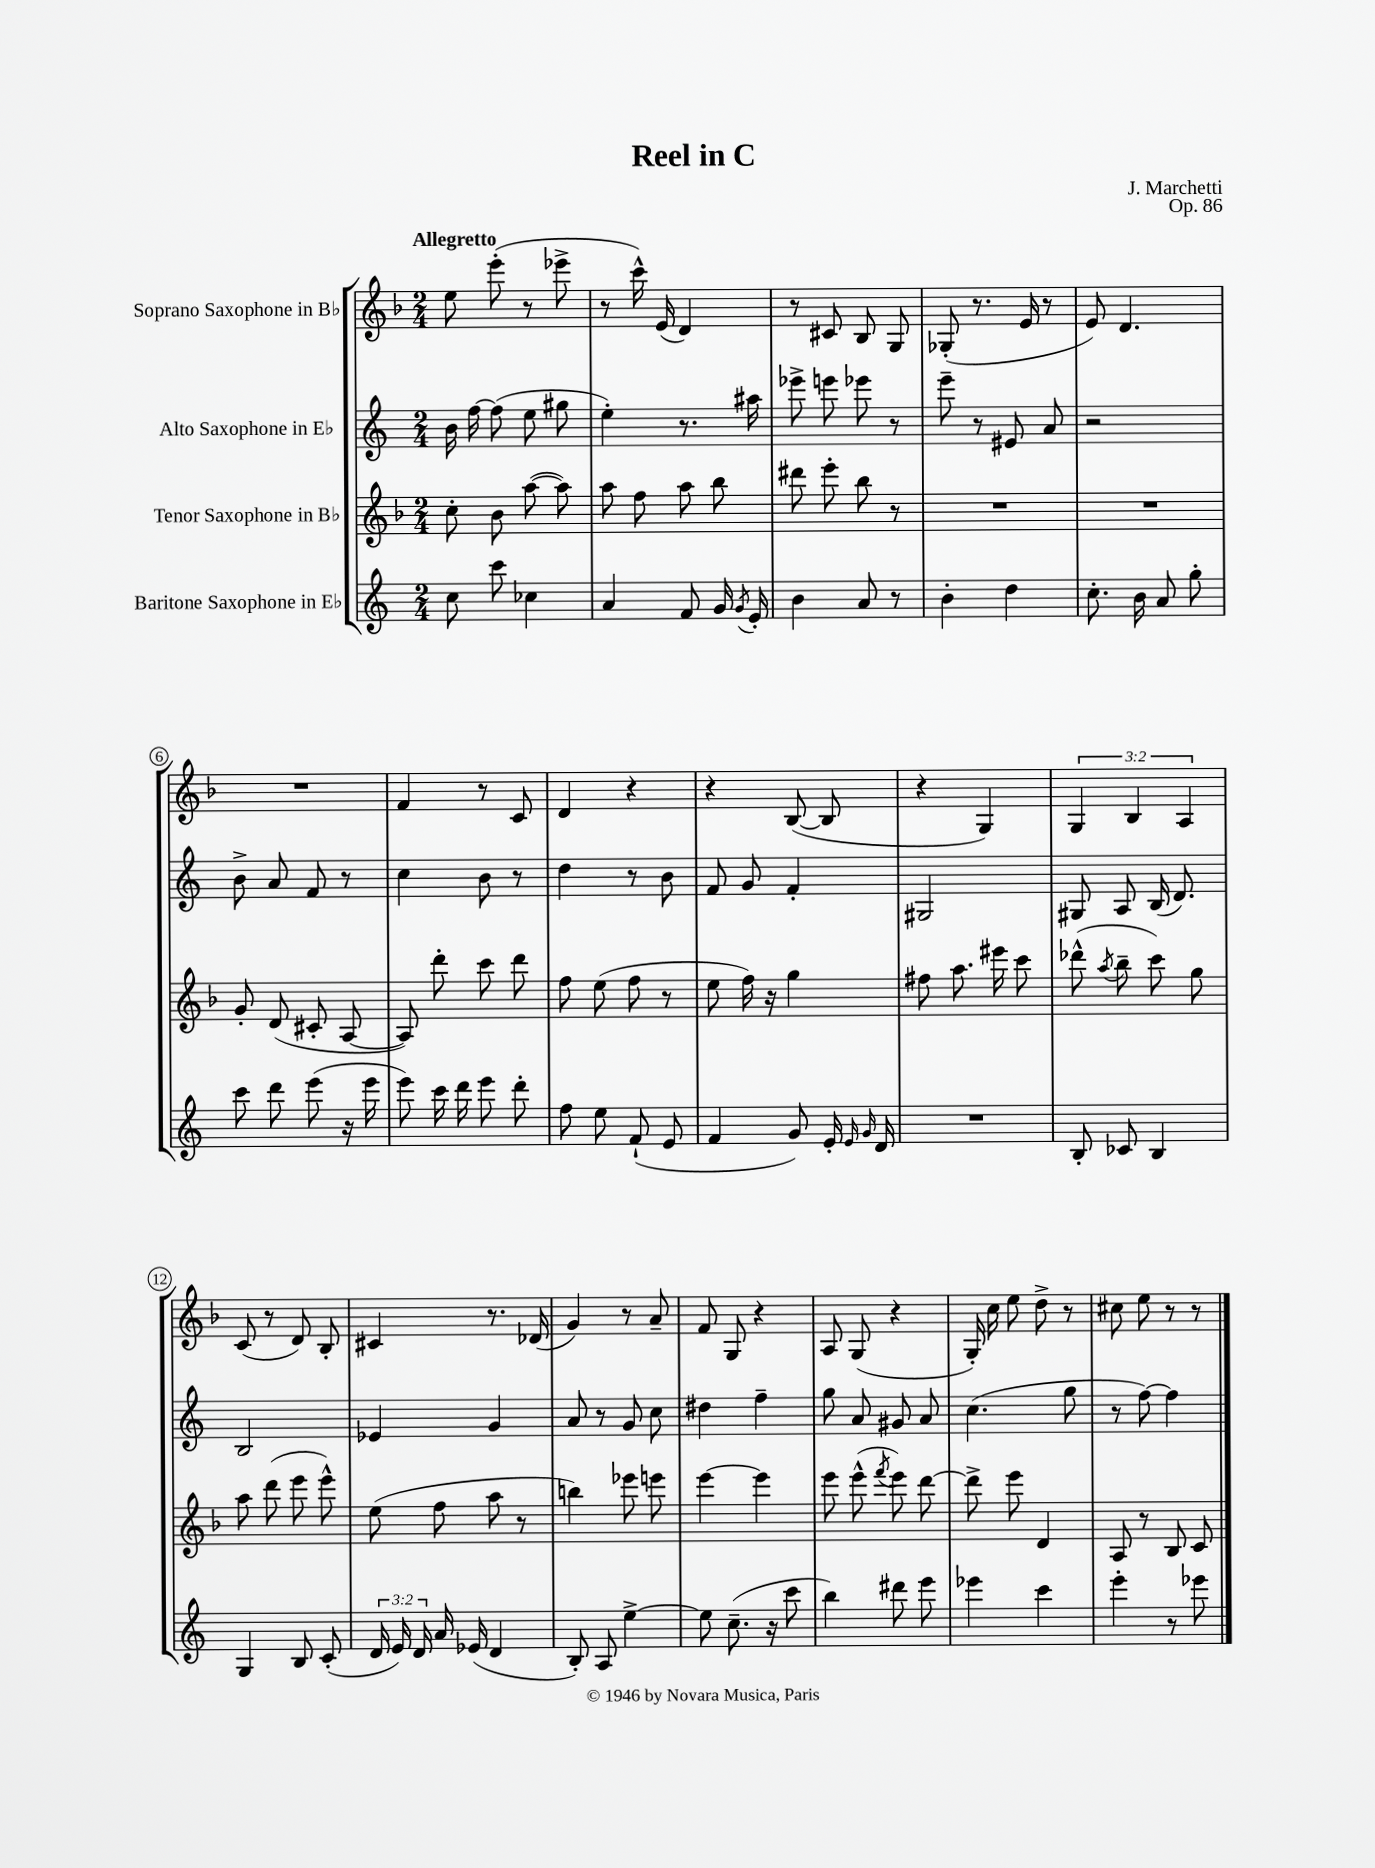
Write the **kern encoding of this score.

**kern	**kern	**kern	**kern
*part4	*part3	*part2	*part1
*staff4	*staff3	*staff2	*staff1
*I"Baritone Saxophone in E♭	*I"Tenor Saxophone in B♭	*I"Alto Saxophone in E♭	*I"Soprano Saxophone in B♭
*clefG2	*clefG2	*clefG2	*clefG2
*k[]	*k[b-]	*k[]	*k[b-]
*M2/4	*M2/4	*M2/4	*M2/4
=1	=1	=1	=1
!	!	!	!LO:TX:a:B:t=Allegretto
8cc\	8cc'\	16b\	8ee\
.	.	[16ff\	.
8ccc\	8b-\	(8ff\]	(8eee'\
4cc-X\	([8aa\	8ee\	8r
.	8aa\])	8gg#X\	8eee-X^\
=2	=2	=2	=2
4a/	8aa\	4ee'\)	8r
.	8ff\	.	16ccc^^\)
.	.	.	(16e/
8f/	8aa\	8.r	4d/)
16g/	8bb-\	.	.
8qg/	.	.	.
16e'/	.	16aa#X\	.
=3	=3	=3	=3
4b\	8ddd#X\	8eee-X^\	8r
.	8eee'\	8eeen\	8c#X/
8a/	8bb-\	8eee-X\	8B-/
8r	8r	8r	8G/
=4	=4	=4	=4
4b'\	2r	8eee~\	(8G-X'/
.	.	8r	8.r
4dd\	.	8e#X/	.
.	.	.	16e/
.	.	8a/	8r
=5	=5	=5	=5
8.cc'\	2r	2r	8e/)
.	.	.	4.d/
16b\	.	.	.
8a/	.	.	.
8gg'\	.	.	.
!!LO:LB:g=z
=6	=6	=6	=6
8ccc\	8g'/	8b^\	2r
8ddd\	(8d/	8a/	.
(8eee\	8c#X'/	8f/	.
16r	[8A/	8r	.
16eee\	.	.	.
=7	=7	=7	=7
8eee\)	8A/])	4cc\	4f/
16ccc\	8ddd'\	.	.
16ddd\	.	.	.
8eee\	8ccc\	8b\	8r
8ddd'\	8ddd\	8r	8c/
=8	=8	=8	=8
8ff\	8ff\	4dd\	4d/
8ee\	(8ee\	.	.
(8f`/	8ff\	8r	4r
8e/	8r	8b\	.
=9	=9	=9	=9
4f/	8ee\	8f/	4r
.	16ff\)	8g/	.
.	16r	.	.
8g/)	4gg\	4f'/	([8B-/
16e'/	.	.	8B-/]
16qqe/	.	.	.
16qqg/	.	.	.
16d/	.	.	.
=10	=10	=10	=10
2r	8ff#X\	2G#X/	4r
.	8.aa\	.	.
.	.	.	4G/)
.	16eee#X\	.	.
.	8ccc\	.	.
=11	=11	=11	=11
8B'/	(8ddd-X^^\	8G#X/	6G/
.	8qaa/	.	.
8c-X/	8bb-~\	8A/	.
.	.	.	6B-/
4B/	8ccc\)	(16B/	.
.	.	8.d/)	.
.	.	.	6A/
.	8gg\	.	.
!!LO:LB:g=z
=12	=12	=12	=12
4G/	8aa\	2B/	(8c/
.	(8ddd\	.	8r
8B/	8eee\	.	8d/)
(8c'/	8eee^^\)	.	8B-'/
=13	=13	=13	=13
24d/	(8ee\	4e-X/	4c#X/
24e/)	.	.	.
24d/	.	.	.
16a/	8ff\	.	.
(16e-X/	.	.	.
4d/	8aa\	4g/	8.r
.	8r	.	.
.	.	.	(16d-X/
=14	=14	=14	=14
8B'/)	4bbn\)	8a/	4g/)
8A/	.	8r	.
[4ee^\	8eee-X\	8g/	8r
.	8eeen\	8cc\	8a~/
=15	=15	=15	=15
8ee\]	[4eee\	4dd#X\	8f/
(8.cc~\	.	.	8G/
.	4eee\]	4ff~\	4r
16r	.	.	.
8ccc\	.	.	.
=16	=16	=16	=16
4bb\)	8eee\	8gg\	8A/
.	(8eee^^\	8a/	(8G/
.	8qfff/	.	.
8ddd#X\	8eee\)	8g#X/	4r
8eee\	[8ddd\	8a/	.
=17	=17	=17	=17
4eee-X\	8ddd^\]	(4.cc\	16G'/)
.	.	.	16cc\
.	8eee\	.	8ee\
4ccc\	4d/	.	8dd^\
.	.	8gg\	8r
=18	=18	=18	=18
4eee'\	8A/	8r	8cc#X\
.	8r	[8ff\)	8ee\
8r	8B-/	4ff\]	8r
8eee-X\	8c/	.	8r
==	==	==	==
*-	*-	*-	*-
